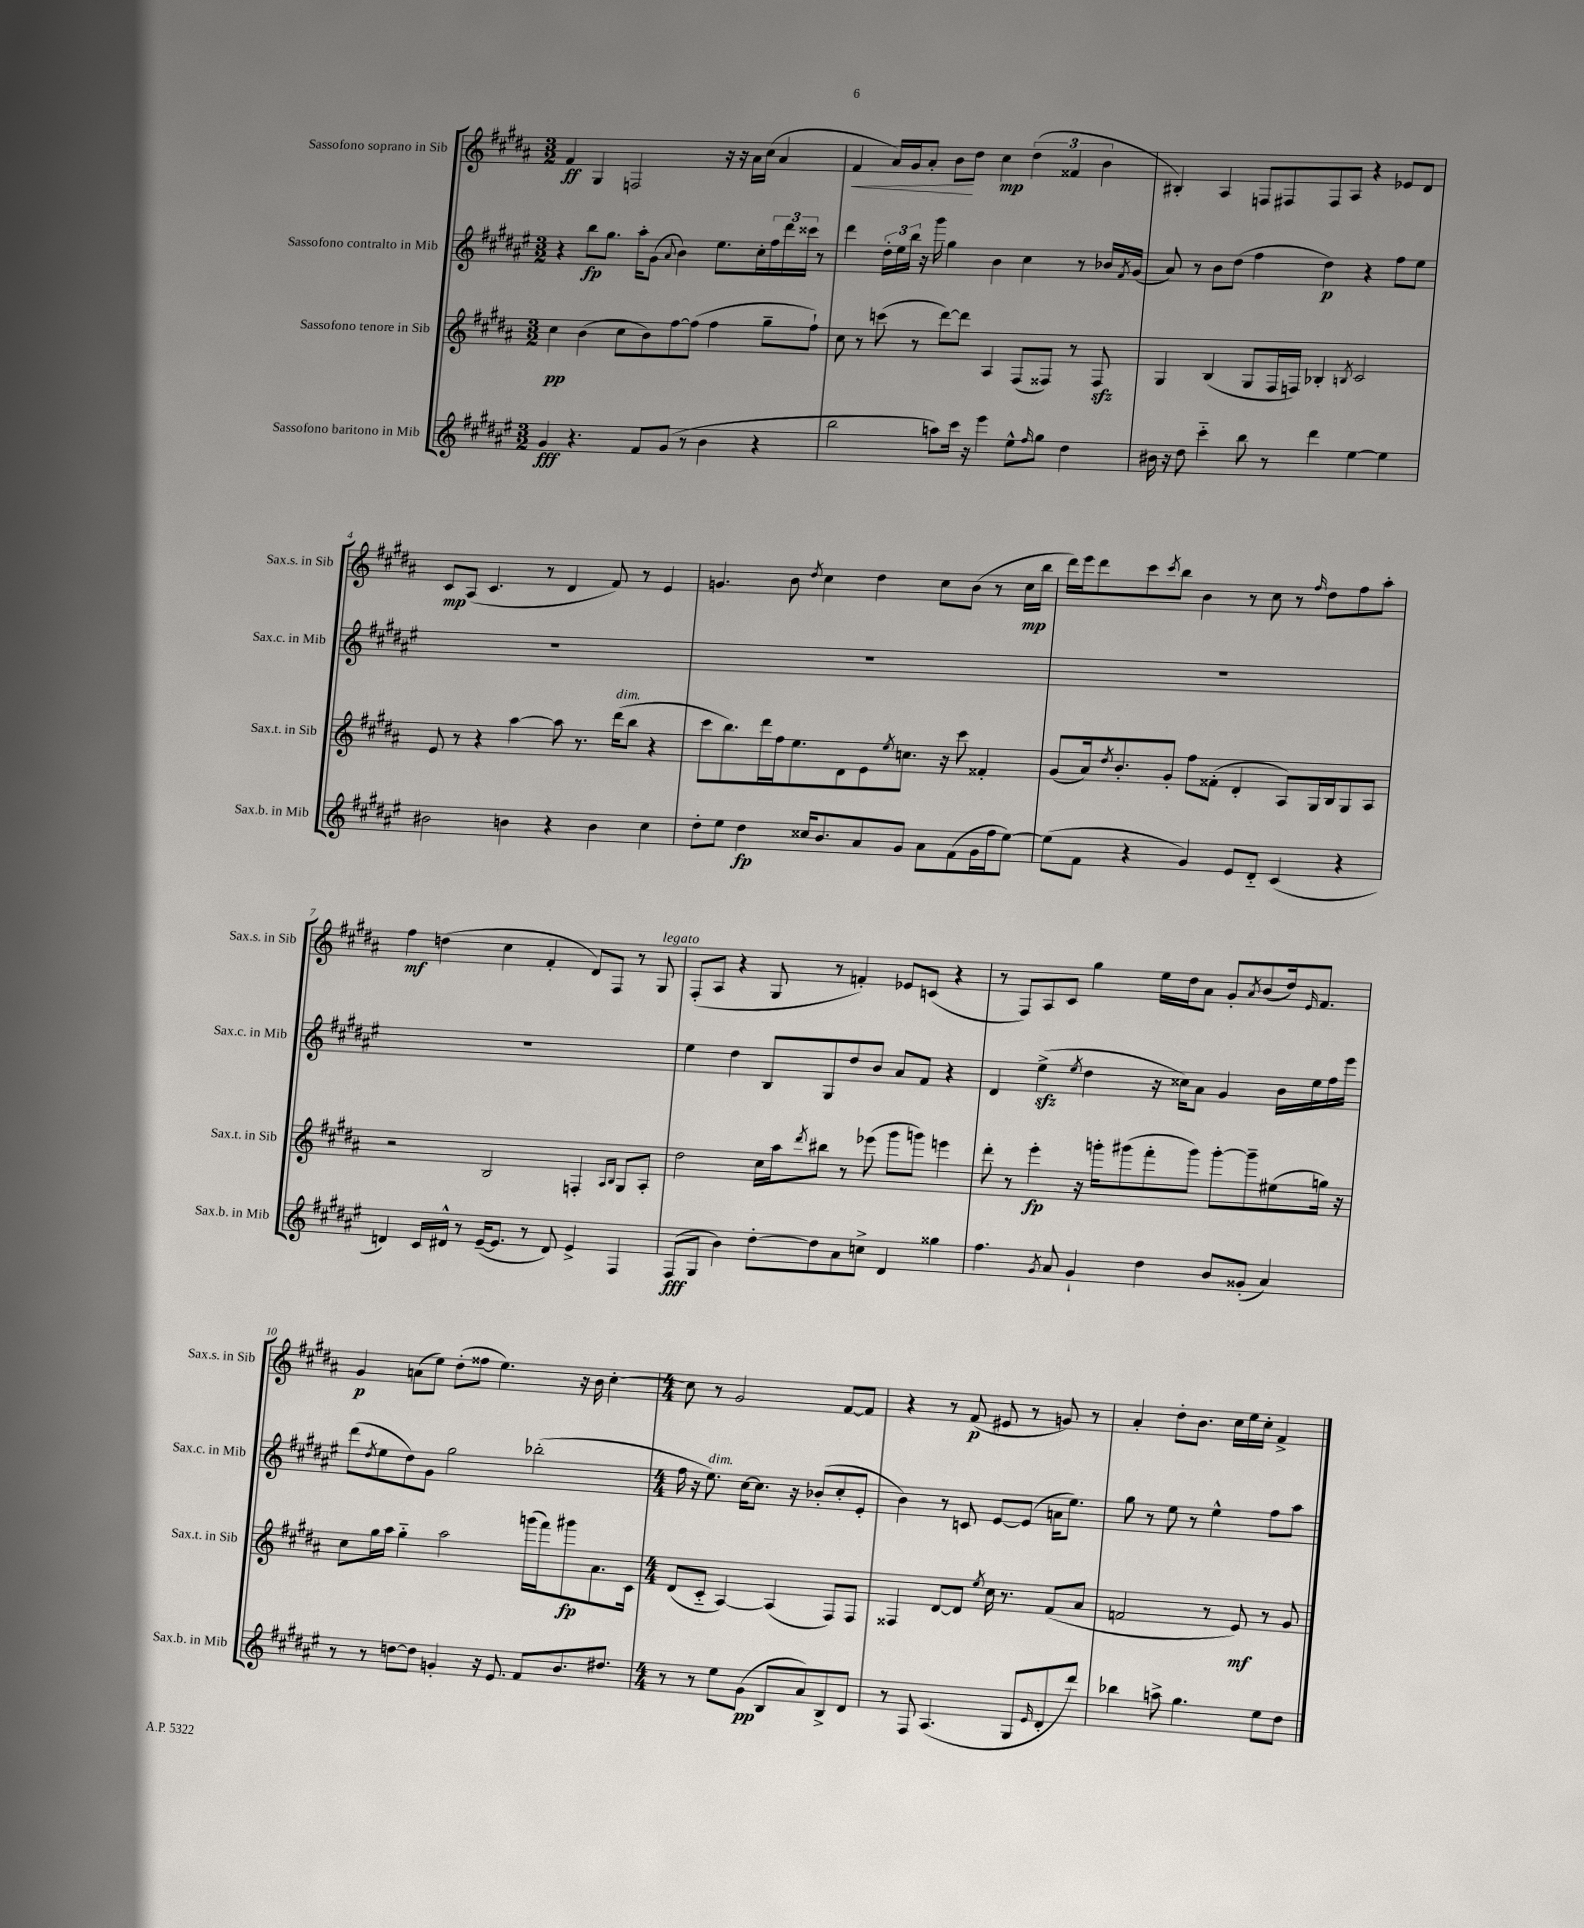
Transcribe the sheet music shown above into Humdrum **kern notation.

**kern	**kern	**kern	**kern
*staff4	*staff3	*staff2	*staff1
*clefG2	*clefG2	*clefG2	*clefG2
*k[f#c#g#d#a#e#]	*k[f#c#g#d#a#]	*k[f#c#g#d#a#e#]	*k[f#c#g#d#a#]
*M3/2	*M3/2	*M3/2	*M3/2
4g#	4cc#	4r	4f#
4.r	(4b	8bb	4G#
.	.	8.gg#	.
.	8cc#	.	2F
.	.	16aa#'	.
8f#	8b)	(8g#	.
.	.	8qqa#	.
(8g#	[8ff#	4b)	.
8r	(8ff#]	.	.
4b	4ff#	8.ee#	16r
.	.	.	16r
.	.	.	16a#
.	.	16cc#'	(16cc#
4r	8gg#~	24ff#	4a#
.	.	24ddd#	.
.	.	24ccc##	.
.	8ff#`)	8r	.
=	=	=	=
2bb	8cc#	4ddd#	4f#
.	8r	.	.
.	(8ccc	24dd#'	16a#)
.	.	24ee#	.
.	.	.	16g#
.	.	24bb	.
.	8r	16r	8a#'
.	.	16ggg#	.
8aa)	[8ddd#)	4gg#	8b
16ccc#	8ddd#]	.	8dd#
16r	.	.	.
4eee#	4A#	4b	4cc#
8ee#^^	(8F#	4cc#	(6dd#
16qqff#	.	.	.
8gg#	8F##)	.	.
.	.	.	6f##
4dd#	8r	8r	.
.	.	.	6b
.	8F##	16b-	.
.	.	8qf#	.
.	.	(16g#	.
=	=	=	=
16b#	4G#	8a#)	4B#')
16r	.	.	.
8dd#	.	8r	.
4ccc#'~	(4B	8b	4A#
.	.	(8dd#	.
8bb	8G#	4ff#	8F
8r	16F#	.	8F#
.	16F)	.	.
4ddd#	4B-'	4dd#)	8F#
.	.	.	8A#
.	8qB	.	.
[4ee#	2c#	4r	4r
4ee#]	.	8ff#	8e-
.	.	8ee#	8d#
=	=	=	=
2b#	8e	1.r	8c#
.	8r	.	(8A#
.	4r	.	4.c#
4b	[4aa#	.	.
.	.	.	8r
4r	8aa#]	.	4d#
.	8.r	.	.
4b	.	.	8f#)
.	(16ddd#	.	.
.	8bb	.	8r
4cc#	4r	.	4e
=	=	=	=
8dd#'	8ccc#	1.r	4.g
8ee#	8.bb)	.	.
4dd#	.	.	.
.	16ddd#	.	.
.	16ff#	.	8b
.	8.ee	.	.
.	.	.	8qdd#
16cc##	.	.	4cc#
8.b	.	.	.
.	8d#	.	.
8a#	8e	.	4dd#
.	8qee	.	.
8g#	8.cc	.	.
8a#	.	.	8cc#
.	16r	.	.
(8f#	8ccc#	.	(8b
16g#	4f##'	.	8r
16ff#	.	.	.
[8ee#)	.	.	16cc#
.	.	.	16bb
=	=	=	=
(8ee#]	(8g#	1.r	16ddd#)
.	.	.	16eee
8f#	16a#)	.	8ddd#
.	8qdd#	.	.
.	8.b'	.	.
4r	.	.	8ccc#
.	.	.	8qccc#
.	8g#'	.	8bb
4g#)	8ff#	.	4b
.	(8f##'	.	.
8e#	4d#'	.	8r
8d#'~	.	.	8cc#
(4c#	8A#)	.	8r
.	.	.	16qqff#
.	16G#	.	8dd#
.	16B	.	.
4r	8G#	.	8ff#
.	8A#	.	8aa#'
=	=	=	=
4d)	2r	1.r	4ff#
16c#	.	.	(4dd
16d#^^	.	.	.
8r	.	.	.
([16e#~	2B	.	4cc#
8.e#]	.	.	.
8r	.	.	4f#'
8d#)	.	.	.
4e#^	4F'	.	8d#)
.	.	.	8F#
.	16qqA#	.	.
.	16qqB	.	.
4F#	8G#	.	8r
.	8A#'	.	8G#
=	=	=	=
(8F#	2dd#	4ee#	(8F#'
8G#	.	.	8A#
4b)	.	4dd#	4r
[8dd#'	16cc#	8B	8G#
.	16aa#	.	.
.	8qddd#	.	.
8dd#]	8bb#	8G#	8r
8a#	8r	8dd#	4f')
8cc^	(8eee-	8b	.
4d#	8ggg#	8a#	8e-
.	8ggg)	8f#	(8c
4gg##	4eee	4r	4r
=	=	=	=
4.ff#	8ddd#'	4d#	8r
.	8r	.	8F#)
.	4eee'	(4ee#^	8A#
8qg#	.	.	.
8a#	.	.	8c#
.	.	8qee#	.
4g#`	16r	4dd#	4gg#
.	16ggg'	.	.
.	(8ggg#	.	.
4dd#	8fff#'	16r	16ee
.	.	16cc##)	16dd#
.	8ggg#)	8a#	8a#
8b	[8ggg#'	4g#	8g#'
.	.	.	8qa#
(8g##'	8ggg#~]	.	(8b
4a#)	(8ee#	16b	16dd#)
.	.	.	16qqe
.	.	16ee#	8.f#
.	16gg)	16ff#	.
.	16r	16eee#	.
=	=	=	=
8r	8cc#	(8ddd#	4g#
.	.	8qdd#	.
8r	16gg#	8ee#	.
.	16aa#	.	.
[8dd	4gg#'~	8dd#)	(8a
8dd]	.	8g#	8ee)
4g'	2aa#	2gg#	(8dd#'
.	.	.	8ff##
16r	.	.	4.ee)
8.e#	.	.	.
8f#	(16ggg	(2bb-'	.
.	16fff#)	.	.
8.b	8ggg#	.	16r
.	.	.	16b
.	8.a#	.	[4cc#'
8.dd#	.	.	.
.	16c#	.	.
=	=	=	=
*M4/4	*M4/4	*M4/4	*M4/4
8r	(8d#	16ff#	8cc#]
.	.	16r	.
8r	8c#'~	8.ee#)	8r
8ee#	[4A#)	.	2g#
.	.	[16cc#	.
(8g#	.	8.cc#]	.
8B	(4A#]	.	.
.	.	16r	.
8a#)	.	(8b-'	.
8B^	8F#)	8cc#'	[8f#
8d#	8F#	8e#'	8f#]
=	=	=	=
8r	4F##	4b)	4r
8F#	.	.	.
(4.A#	[8d#	8r	8r
.	8d#]	8c	(8f#
.	8qee	.	.
.	16cc#	[8e#	8e#
.	8.r	.	.
8G#	.	(8e#]	8r
16qqe#	.	.	.
8d#'	(8f#	16a	8g)
.	.	8.ee#)	.
8ddd#)	8a#	.	8r
=	=	=	=
4bb-	2f	8gg#	4a#'
.	.	8r	.
8aa^	.	8ee#	8dd#'
4.gg#	.	8r	8.b
.	8r	4ee#^^	.
.	.	.	16cc#
.	8e)	.	16ee
.	.	.	16cc#'
8ee#	8r	8ff#	4f#^
8dd#	8g#	8aa#	.
==	==	==	==
*-	*-	*-	*-
